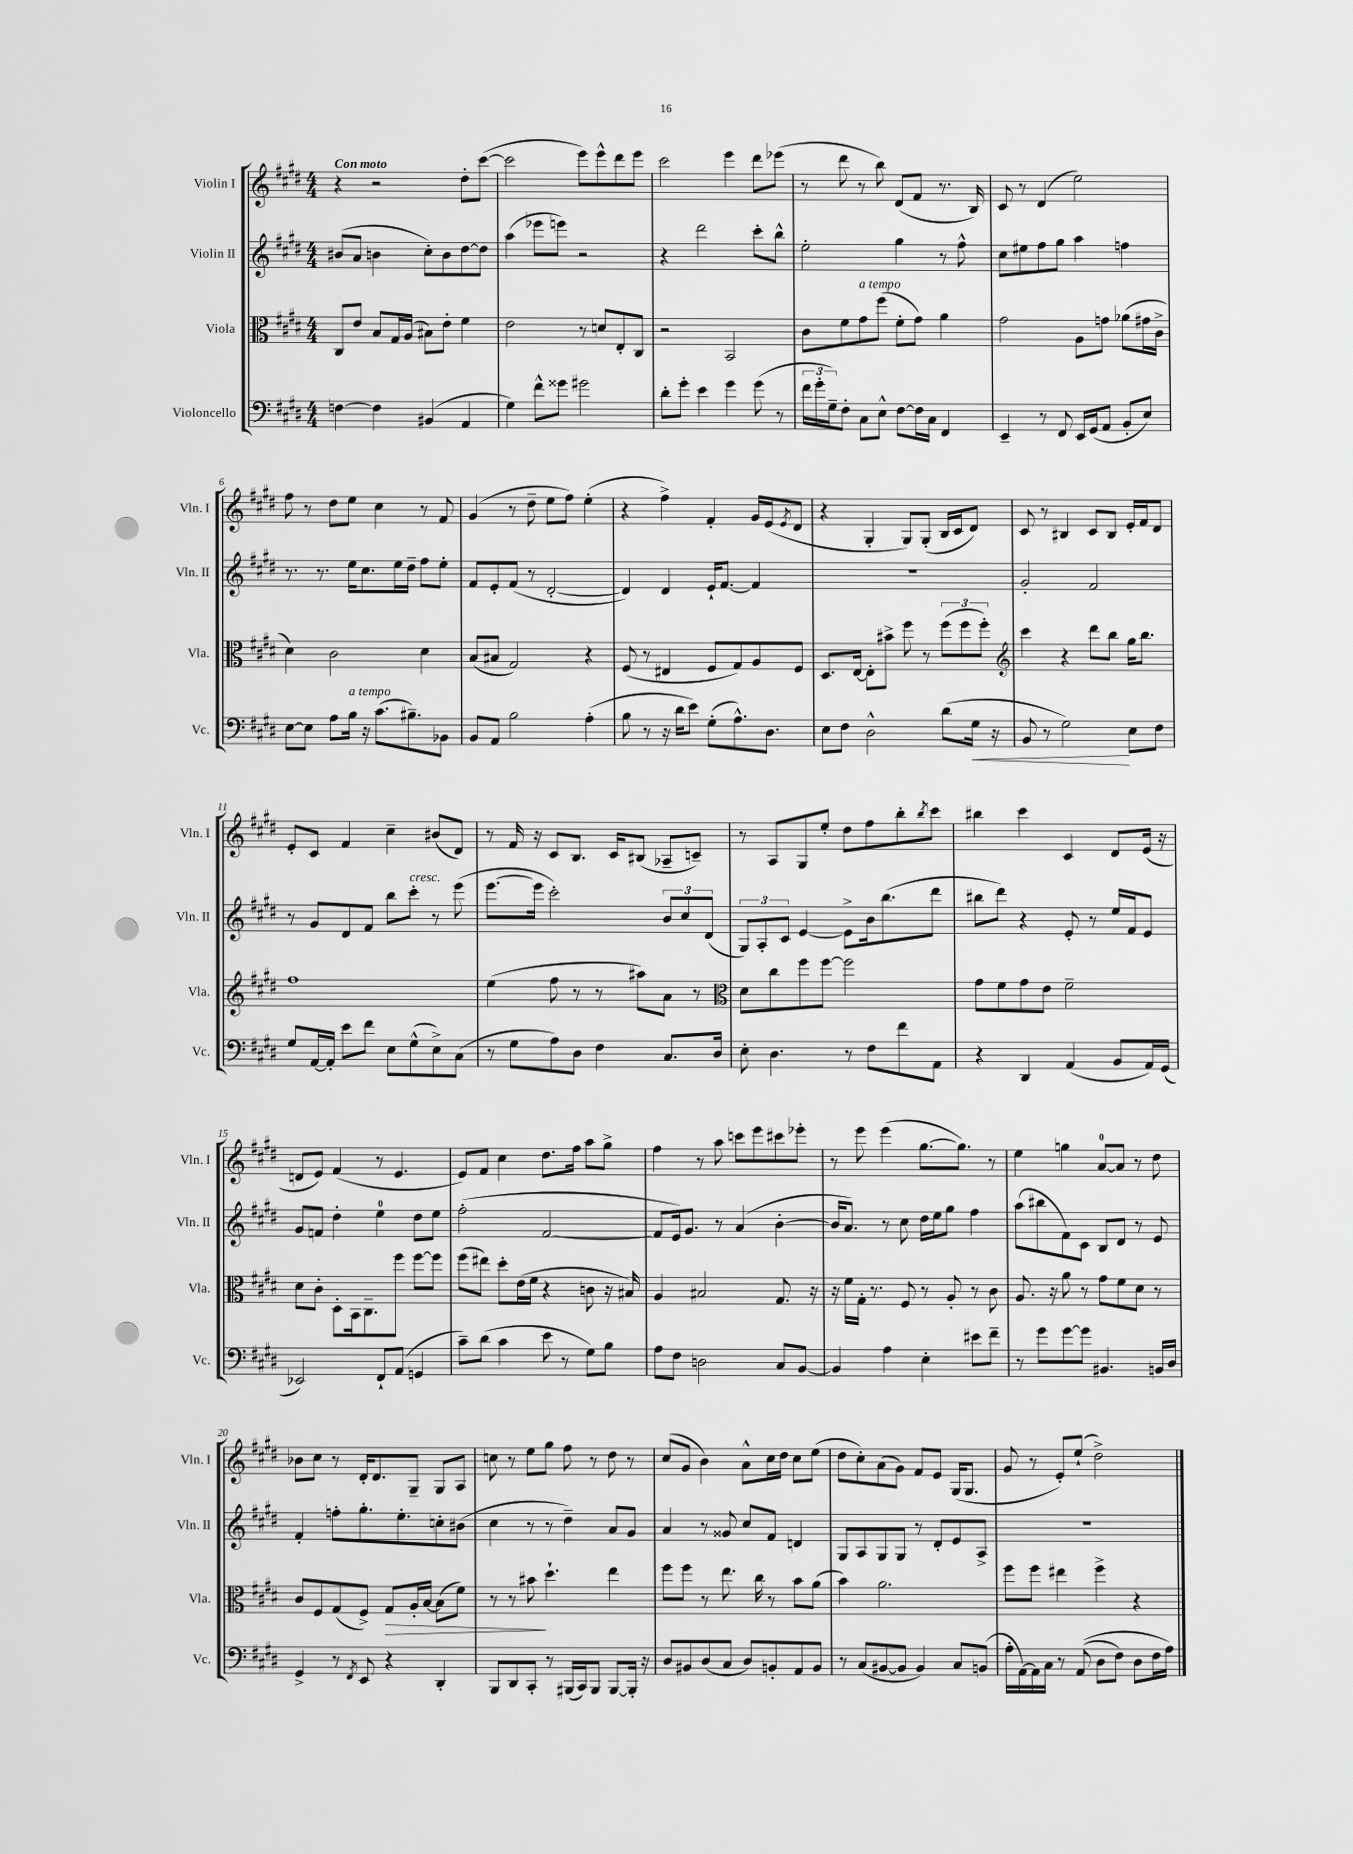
<<
\new StaffGroup <<
\new Staff = "s0" \with { instrumentName = "Violin I" shortInstrumentName = "Vln. I" } {
    \clef treble \key e \major \numericTimeSignature \time 4/4 \tempo "Con moto"
    r4 r2 dis''8-. cis'''8~( |
    cis'''2 e'''8) e'''8-^ dis'''8 e'''8 |
    cis'''2 e'''4 dis'''8 ees'''8( |
    r8 dis'''8 r8 b''8) dis'8( fis'8 r8. b16) |
    cis'8 r8 dis'4( e''2) |
    fis''8 r8 dis''8 e''8 cis''4 r8 fis'8 |
    gis'4( r8 dis''8-- e''8 fis''8) e''4-.( |
    r4 fis''4->) fis'4-. gis'16 e'16( \acciaccatura { e'8 } dis'8 |
    r4 gis4-. gis8) gis8-.( b16 cis'16 dis'8) |
    cis'8 r8 bis4 cis'8 bis8 e'16-. fis'16 dis'8 |
    e'8-. cis'8 fis'4 cis''4-- bis'8( dis'8) |
    r8 fis'16 r16 cis'8 b8. cis'16 bis8( aes8-- c'8--) |
    r8 a8 gis8 e''8-. dis''8 fis''8 b''8-. \acciaccatura { b''8 } cis'''8 |
    bis''4 cis'''4 cis'4 dis'8 e'16( r16 |
    d'8 e'8) fis'4( r8 e'4. |
    e'8) fis'8 cis''4 dis''8. fis''16 a''8 gis''8-> |
    fis''4 r8 a''8 c'''8 e'''8 cis'''8 ees'''8-. |
    r8 e'''8 e'''4( gis''8.~ gis''8.) r8 |
    e''4 g''4 a'8-0~ a'8 r8 dis''8 |
    bes'8 cis''8 r8 dis'16-. dis'8. gis8-- gis8 a8 |
    c''8 r8 e''8 gis''8 fis''8 r8 dis''8 r8 |
    cis''8( gis'8 b'4) a'8-^ cis''16 dis''16 cis''8 e''8( |
    dis''8 cis''8-.) a'8( gis'8) fis'8 e'8 gis16( gis8. |
    gis'8 r8 e'8-.) e''8-!( dis''2->) \bar "|." |
}
\new Staff = "s1" \with { instrumentName = "Violin II" shortInstrumentName = "Vln. II" } {
    \clef treble \key e \major \numericTimeSignature \time 4/4
    bis'8( a'8 b'4 cis''8-.) b'8 dis''8~ dis''8 |
    a''4( ees'''8 e'''8) r2 |
    r4 dis'''2 cis'''8-. b''8-^ |
    e''2-. gis''4 r8 fis''8-^ |
    cis''8 eis''8 fis''8 gis''8 a''4 f''4 |
    r8. r8. e''16 cis''8. e''16 dis''16-- fis''8 e''8-. |
    fis'8 e'8-. fis'8( r8 dis'2~-. |
    dis'4) dis'4 e'16-! fis'8.~ fis'4 |
    R1 |
    gis'2-. fis'2 |
    r8 gis'8 dis'8 fis'8 b''8 cis'''8-.^\markup { \italic "cresc." } r8 e'''8( |
    e'''8.~ e'''16 cis'''2-.) \tuplet 3/2 { b'8 cis''8 dis'8( } |
    \tuplet 3/2 { gis8) a8-. cis'8 } e'4~ e'8-> b'16 b''8.( dis'''8 |
    bis''8 dis'''8) r4 e'8-. r8 e''16 fis'16 e'8 |
    gis'8 f'8 dis''4-. e''4-0 dis''8 e''8 |
    fis''2-.( fis'2~ |
    fis'8 e'16) gis'8. r8 a'4( b'4~-. |
    b'16 a'8.) r8 cis''8 dis''16 e''16 gis''8 fis''4 |
    a''8( bis''8 fis'8) cis'8 b8 dis'8 r8 e'8 |
    fis'4-. f''8-. gis''8.-. e''8.-. c''8-. bis'8( |
    cis''4 r8 r8 dis''4--) a'8 gis'8 |
    a'4 r8 gisis'8 cis''8 fis'8 d'4 |
    gis8 a8 gis8 gis8 r8 dis'8-. e'8 a8-> |
    r1 \bar "|." |
}
\new Staff = "s2" \with { instrumentName = "Viola" shortInstrumentName = "Vla." } {
    \clef alto \key e \major \numericTimeSignature \time 4/4
    cis8 e'8 b8 gis16 a16( bis8) e'8-. fis'4 |
    e'2 r8 d'8 e8-. cis8 |
    r2 b,2 |
    cis'8 fis'8 gis'8^\markup { \italic "a tempo" } fis''8( fis'8-. gis'8) a'4 |
    gis'2 a8 g'8 aes'8( gis'16 cis'16-> |
    dis'4) cis'2 dis'4 |
    b8( bis8 gis2) r4 |
    fis8( r8 eis4 fis8 gis8) a8 fis8 |
    dis8. e16~ e8-. bis'8-> fis''8 r8 \tuplet 3/2 { fis''8( fis''8 fis''8-.) } |
    \clef treble cis'''4 r4 dis'''8 b''8 gis''16 b''8. |
    fis''1 |
    e''4( fis''8 r8 r8 ais''8) a'8 r8 |
    \clef alto dis'8 cis''8 fis''8 fis''8~ fis''2 |
    gis'8 fis'8 gis'8 e'8 fis'2-- |
    dis'8 cis'8-. dis8-. b,16 cis8.-- fis''8 fis''8~ fis''8 |
    fis''8( eis''8) dis''8-. e'16( fis'16 r4 c'8 r16 bis16) |
    a4 bis2 gis8. r16 |
    r16 fis'16 gis16-. r8. fis8 r8 a8-. r8 cis'8 |
    a8. r16 a'8 r8 gis'8 fis'8 dis'8 r8 |
    cis'8 fis8 gis8( fis8->) gis8\> a16-. b16~ b8( fis'8) |
    r8 r8 bis'8\! dis''4.-! e''4 |
    fis''8 fis''8 r8 e''8. cis''16 r8 b'8 a'8( |
    b'4) a'2. |
    fis''8 fis''8 eis''4 fis''4-> r4 \bar "|." |
}
\new Staff = "s3" \with { instrumentName = "Violoncello" shortInstrumentName = "Vc." } {
    \clef bass \key e \major \numericTimeSignature \time 4/4
    f4~ f4 bis,4( a,4 |
    gis4) fis'8-^ gisis'8 gis'2 |
    dis'8-. gis'8-. e'4 gis'4 gis'8( r8 |
    \tuplet 3/2 { fis'16 gis'16-. gis16--) } fis8-. cis8 e8-^ fis8~ fis16 cis16 fis,4 |
    e,4-- r8 fis,8 e,16 gis,16( a,8 b,8-. e8) |
    e8~ e8 a8 b16^\markup { \italic "a tempo" } r16 cis'8.( bis8.--) bes,8 |
    b,8 a,8 b2 a4-.( |
    b8 r8 r16 dis'16 e'8) gis8-.( a8.-^) dis8. |
    e8 fis8 dis2-^ dis'8( gis16\< r16 |
    b,8 r8 gis2\!) e8 fis8 |
    gis8 a,16~ a,16-. e'8 fis'8 e8 gis8-^( e8->) cis8( |
    r8 gis8 a8) dis8 fis4 cis8. dis16 |
    e8-. dis4. r8 fis8 fis'8 a,8 |
    r4 dis,4 a,4( b,8 a,16) gis,16( |
    ees,2) fis,8-! a,8( g,4 |
    cis'8--) dis'8( cis'4 e'8 r8 gis8) b8 |
    a8 fis8 d2 cis8 b,8~ |
    b,4 a4 e4-. eis'8 fis'8-- |
    r8 gis'8 gis'8~ gis'8 bis,4. b,16 dis16 |
    gis,4-> r8 \acciaccatura { fis,8 } e,8 r4 dis,4-. |
    b,,8 dis,8 cis,8-. r8 bis,,16( cis,16) bis,,8 bis,,8~ bis,,16-. r16 |
    dis8 bis,8 dis8( cis8 dis8) b,8-. a,8 b,8 |
    r8 cis8( bis,8~ bis,8 bis,4) cis8 b,8( |
    a16-. a,16~) a,16 cis16 r8 a,8(\( dis8 fis8) dis8 fis16 a16\) \bar "|." |
}
>>
>>
